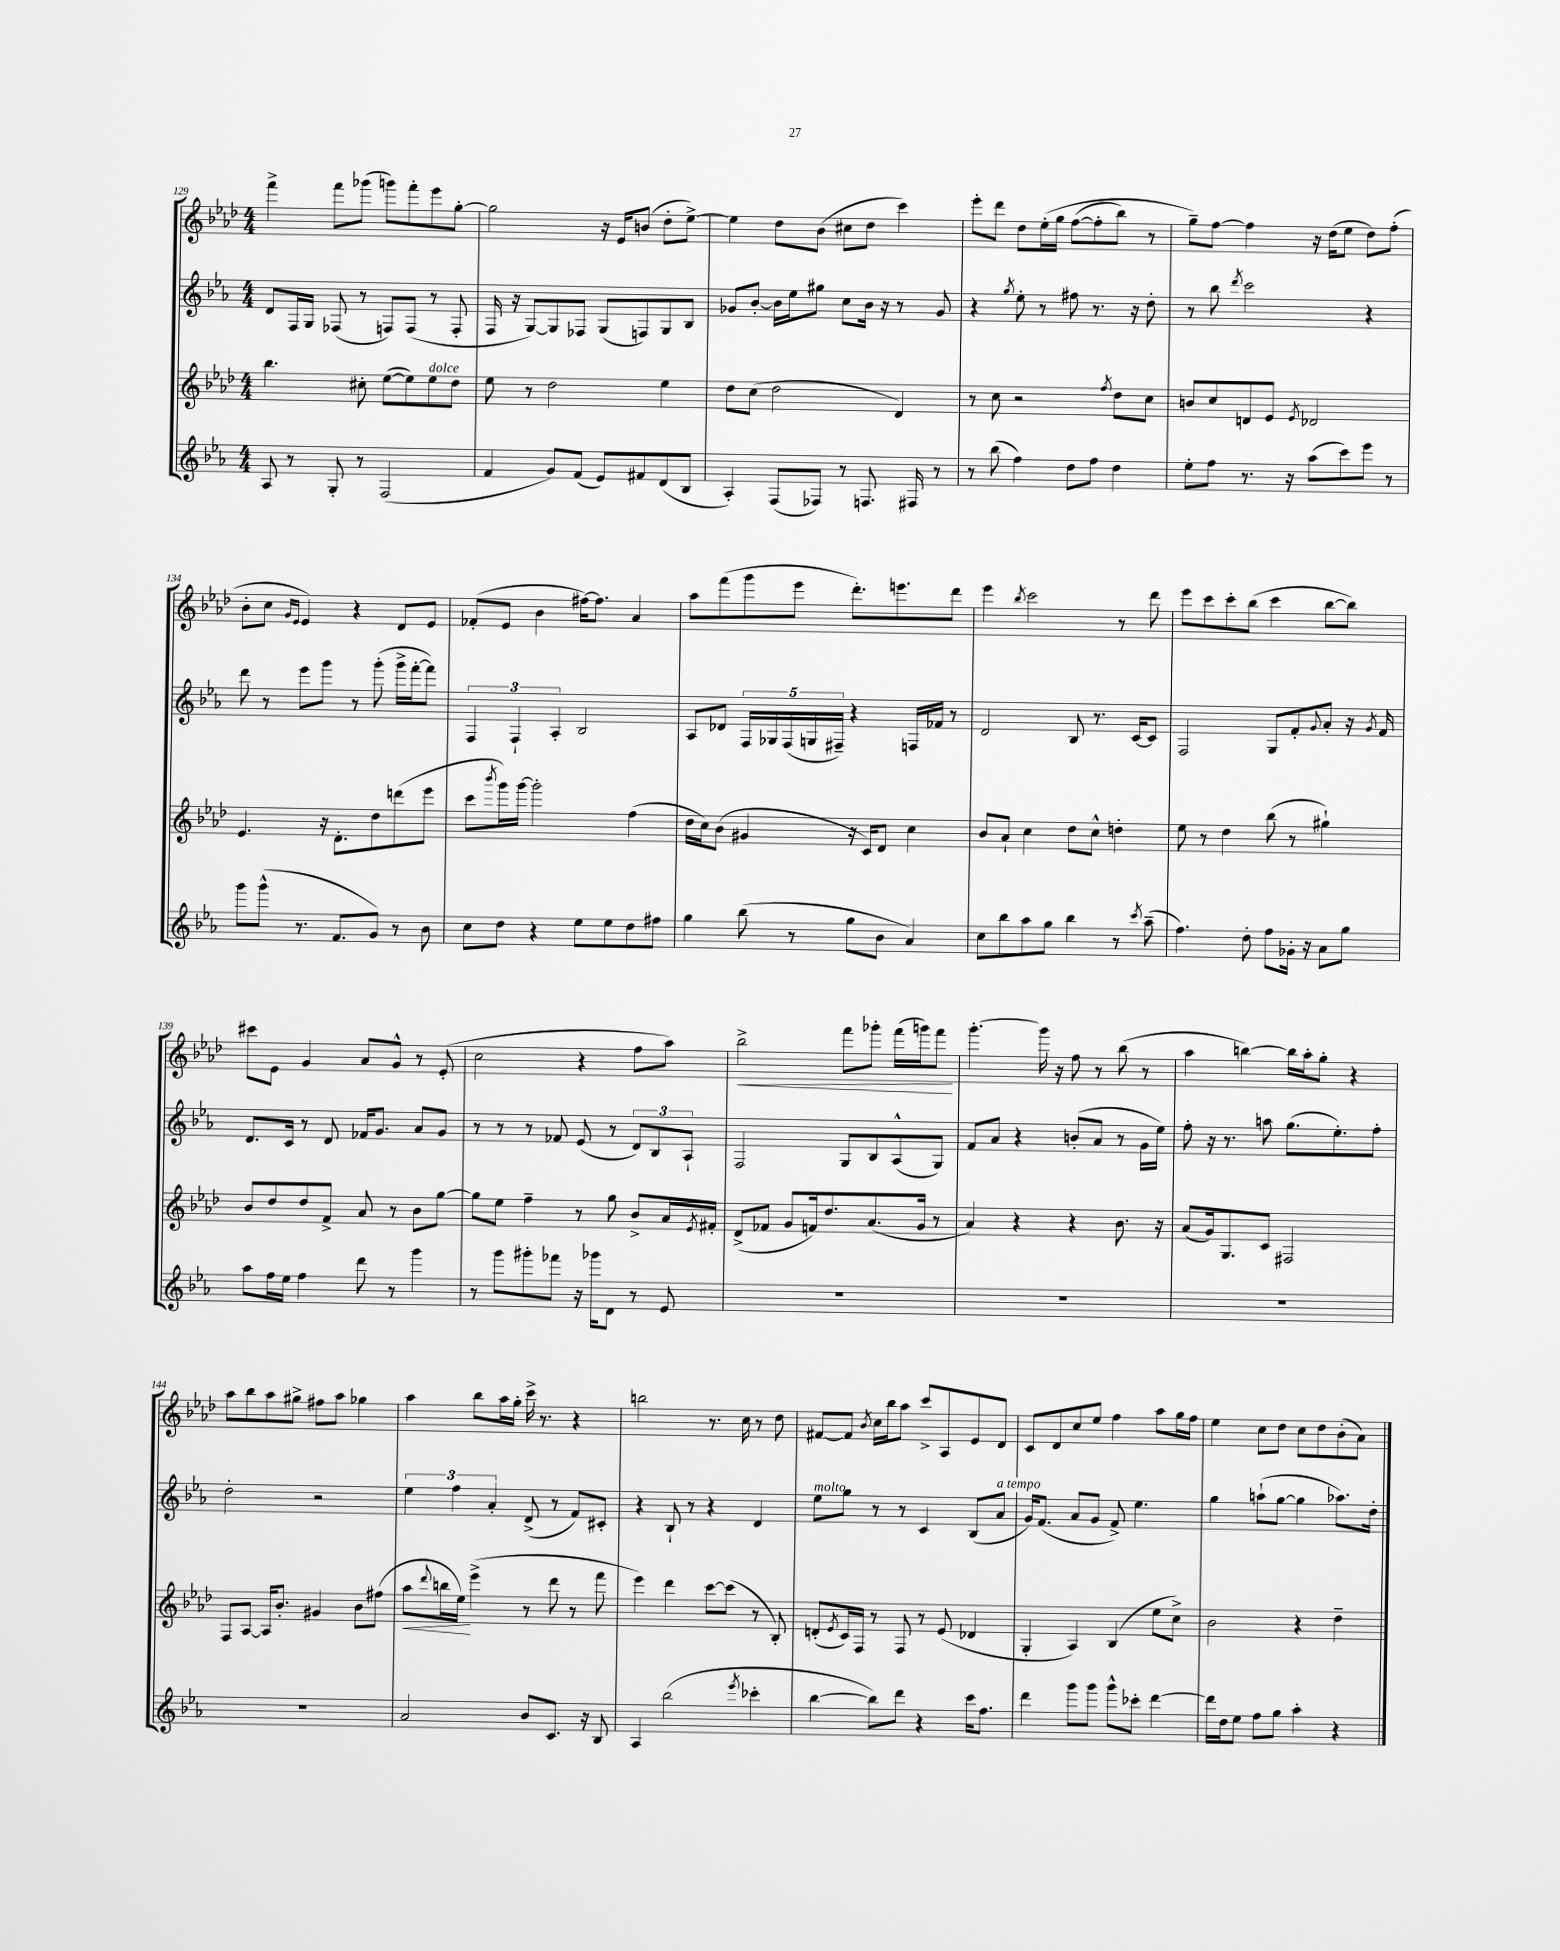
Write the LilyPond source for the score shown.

<<
\new StaffGroup <<
\new Staff = "s0" {
    \clef treble \key aes \major \numericTimeSignature \time 4/4
    f'''4-> f'''8 ges'''8( g'''8) f'''8-. ees'''8 g''8~-. |
    g''2 r16 ees'16 b'8( des''8-. ees''8~->) |
    ees''4 des''8 bes'8( cis''8 des''8 c'''4) |
    ees'''8-. des'''8 des''8 ees''16-.\( g''16 f''8~( f''8-. bes''8) r8 |
    g''8--\) f''8~ f''4 r16 des''16( ees''8 des''8) f''8-.( |
    bes'8-. c''8 \grace { g'16 ees'16 } ees'4) r4 des'8 ees'8 |
    fes'8-.( ees'8 bes'4 fis''16~) fis''8. aes'4 |
    aes''8 f'''8( g'''8 ees'''8 des'''8.-.) e'''8. des'''8 |
    ees'''4 \acciaccatura { bes''8 } c'''2 r8 des'''8 |
    ees'''8 c'''8 c'''8-. bes''8( c'''4 bes''8~ bes''8) |
    cis'''8 ees'8 g'4 aes'8 g'8-^ r8 ees'8-.( |
    c''2 r4 f''8 aes''8) |
    bes''2->\< f'''8 ges'''8-. f'''16( g'''16) f'''8\! |
    g'''4.~-. g'''16 r16 f''8 r8 bes''8( r8 |
    aes''4 b''4~) b''16 aes''16-. g''8-. r4 |
    aes''8 bes''8 aes''8 gis''8-> fis''8 aes''8 ges''4 |
    aes''4 bes''8 aes''16 g''16-. c'''16-> r8. r4 |
    b''2 r8. c''16 r8 des''8 |
    fis'8~ fis'8 \acciaccatura { bes'8 } c''16 bes''16 aes''8 c'''8-> aes8 ees'8 des'8 |
    c'8 des'8 c''8 ees''8 f''4 aes''8 g''16 f''16 |
    ees''4 c''8 des''8 c''8 des''8 bes'8-.( aes'8) \bar "|." |
}
\new Staff = "s1" {
    \clef treble \key ees \major \numericTimeSignature \time 4/4
    d'8 f16 g16 fes8( r8 f8) f8( r8 f8-. |
    f16 r16 g8~) g8 fes8 g8( f8) g8 bes8 |
    ges'8 bes'8~-. bes'16 ees''16 gis''8 c''8 bes'16 r16 r8 ges'8 |
    r4 \acciaccatura { g''8 } ees''8-. r8 fis''8 r8. r16 d''8-. |
    r8 bes''8 \acciaccatura { d'''8 } c'''2 r4 |
    d'''8 r8 ees'''8 g'''8 r8 g'''8-.( g'''16-> f'''16~-. f'''8) |
    \tuplet 3/2 { f4 f4-! aes4-. } bes2 |
    aes8 des'8 \tuplet 5/4 { f16 ges16 f16( g16 fis16--) } r4 f16 fes'16 r8 |
    d'2 bes8 r8. c'16~ c'8 |
    f2 g8 f'8-. \appoggiatura { g'8 } aes'8-. r16 \acciaccatura { g'8 } f'16 |
    d'8. c'16 r8 d'8 fes'16 g'8. aes'8 g'8 |
    r8 r8 r8 fes'8 ees'8( r8 \tuplet 3/2 { d'8) bes8 aes8-! } |
    f2 g8 bes8 aes8-^( g8) |
    f'8 aes'8 r4 b'8-.( aes'8 r8 g'16 ees''16) |
    f''8-. r16 r8. a''8 g''8.( ees''8.-.) f''8-. |
    d''2-. r2 |
    \tuplet 3/2 { ees''4 f''4 aes'4-. } d'8->( r8 f'8) cis'8-. |
    r4 bes8-! r8 r4 d'4 |
    ees''8^\markup { \italic "molto" } g''8 r8 r8 c'4 bes8( aes'8^\markup { \italic "a tempo" } |
    g'16) f'8.( aes'8 g'8 f'8->) ees''4. |
    g''4 a''8-!( g''8~ g''4 aes''8.) d''16-. \bar "|." |
}
\new Staff = "s2" {
    \clef treble \key aes \major \numericTimeSignature \time 4/4
    bes''4. cis''8-. ees''8~( ees''8) ees''8^\markup { \italic "dolce" } des''8 |
    ees''8 r8 des''2 ees''4 |
    des''8 c''8( des''2 des'4) |
    r8 c''8 r2 \acciaccatura { f''8 } des''8 c''8 |
    b'8 c''8 d'8 ees'8 \acciaccatura { ees'8 } des'2 |
    ees'4. r16 des'8.-. des''8 d'''8( ees'''8 |
    c'''8 \acciaccatura { bes'''8 } g'''16) g'''16~ g'''2-. f''4( |
    des''16 c''16) bes'8( gis'4 r16 c'16) des'8 c''4 |
    bes'8 aes'8-! c''4 des''8 c''8-^ d''4-. |
    ees''8 r8 des''4 bes''8( r8 gis''4-!) |
    bes'8 des''8 des''8 f'8-> aes'8 r8 bes'8 g''8~ |
    g''8 ees''8 f''4-- r8 g''8 bes'8-> aes'16 \acciaccatura { ees'8 } fis'16-. |
    des'8->( fes'8 g'8 f'16) des''8. aes'8.( g'16 r8 |
    aes'4) r4 r4 bes'8. r16 |
    aes'8( g'16) g8. c'8 fis2 |
    f8 aes8~ aes16 bes'8.-. gis'4 bes'8 fis''8( |
    aes''8\< \appoggiatura { des'''8 } b''16 ees''16\!) ees'''4->( r8 des'''8 r8 f'''8 |
    ees'''4) des'''4 c'''8~ c'''8( r8 bes8-.) |
    d'8-.( \acciaccatura { ees'8 } c'16) f16 r8 f8 r8 ees'8( des'4 |
    g4-. aes4) bes4( ees''8 c''8->) |
    bes'2 r4 des''4-- \bar "|." |
}
\new Staff = "s3" {
    \clef treble \key ees \major \numericTimeSignature \time 4/4
    aes8 r8 g8-. r8 f2( |
    f'4 g'8) f'8( ees'8) fis'8 d'8( bes8 |
    aes4-.) f8( fes8) r8 f8. fis16 r8 |
    r8 bes''8( f''4) d''8 f''8 d''4 |
    ees''8-. f''8 r8. r16 aes''8( c'''8) ees'''8 r8 |
    g'''8 g'''8-^( r8. f'8. g'8) r8 bes'8 |
    c''8 d''8 r4 ees''8 ees''8 d''8 fis''8 |
    g''4 bes''8( r8 g''8 bes'8 aes'4) |
    c''8 bes''8 aes''8 g''8 bes''4 r8 \acciaccatura { c'''8 } aes''8--( |
    f''4.) d''8-. f''8 ges'16-. r16 aes'8 g''8 |
    aes''8 f''16 ees''16 f''4 d'''8 r8 g'''4 |
    r8 g'''8 gis'''8-. fes'''8 r16 ges'''16 d'8 r8 ees'8 |
    R1 |
    R1 |
    R1 |
    R1 |
    aes'2 bes'8 c'8. r16 bes8 |
    aes4 bes''2( \acciaccatura { ees'''8 } ces'''4-. |
    bes''4~ bes''8) d'''8 r4 c'''16 f''8. |
    d'''4 g'''8 g'''8 g'''8-^ ces'''8-. d'''4~ |
    d'''16 d''16 ees''8 f''8 g''8 aes''4-. r4 \bar "|." |
}
>>
>>
\layout { \context { \Score currentBarNumber = #129 } }
